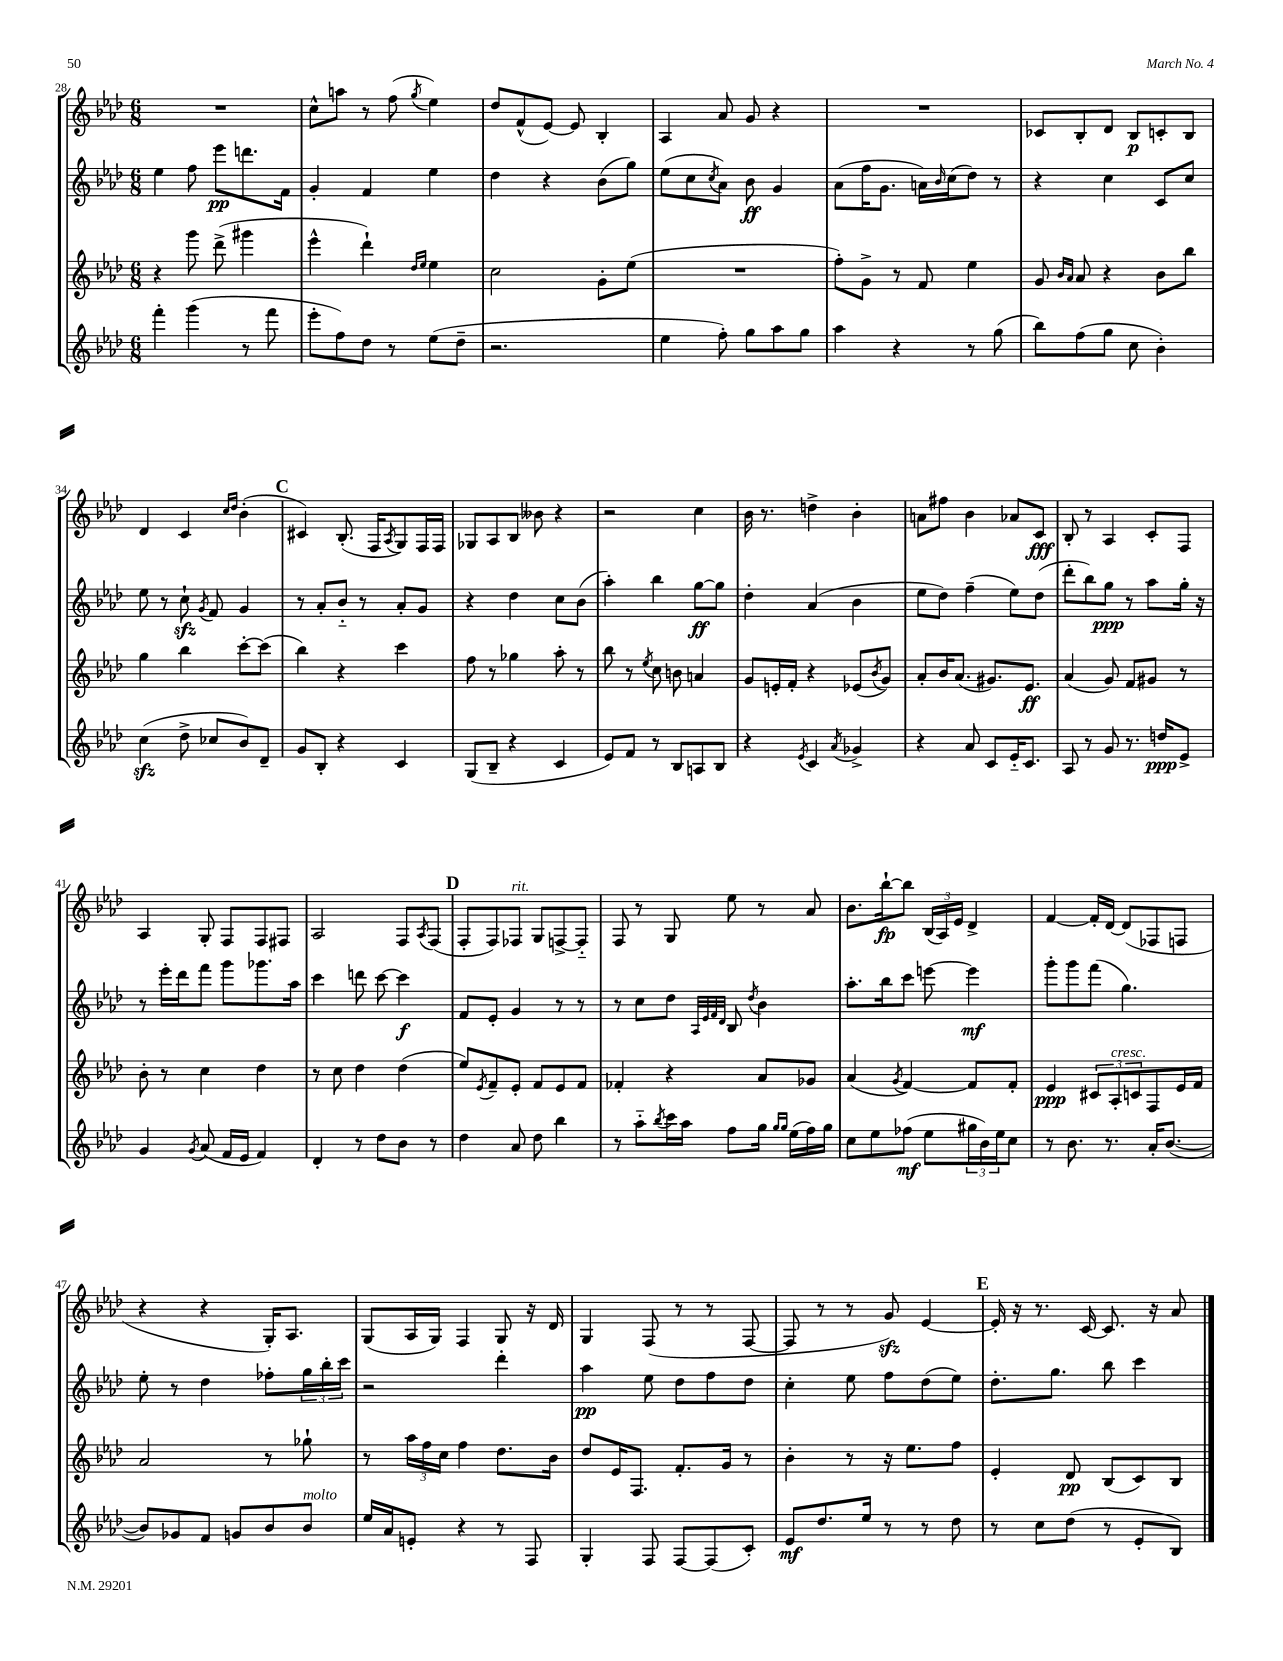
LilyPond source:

<<
\new StaffGroup <<
\new Staff = "s0" {
    \clef treble \key aes \major \numericTimeSignature \time 6/8
    R2. |
    c''8-^ a''8 r8 f''8( \acciaccatura { g''8 } ees''4) |
    des''8 f'8-^( ees'8~) ees'8 bes4-. |
    aes4 aes'8 g'8 r4 |
    R2. |
    ces'8 bes8-. des'8 bes8\p c'8-. bes8 |
    des'4 c'4 \grace { c''16 des''16 } bes'4-.( |
    \mark \markup { \bold "C" } cis'4) bes8.-.( f16 \acciaccatura { aes8 } g8) f16 f16 |
    ges8 aes8 bes8 beses'8 r4 |
    r2 c''4 |
    bes'16 r8. d''4-> bes'4-. |
    a'8 fis''8 bes'4 aes'8 c'8\fff |
    bes8-. r8 aes4 c'8-. f8 |
    aes4 g8-. f8 f8 fis8 |
    aes2 f8 \acciaccatura { aes8 } f8( |
    \mark \markup { \bold "D" } f8-. f8) fes8^\markup { \italic "rit." } g8 f8~-> f8-_ |
    f8 r8 g8 ees''8 r8 aes'8 |
    bes'8. bes''16~-!\fp bes''8 \tuplet 3/2 { bes16( aes16) ees'16 } des'4-> |
    f'4~ f'16-. des'16~ des'8( fes8 f8 |
    r4 r4 g16-.) aes8. |
    g8( aes16 g16) f4 g8 r16 des'16 |
    g4 f8( r8 r8 f8~ |
    f8 r8 r8 g'8\sfz) ees'4~ |
    \mark \markup { \bold "E" } ees'16-. r16 r8. c'16~ c'8. r16 aes'8 \bar "|." |
}
\new Staff = "s1" {
    \clef treble \key aes \major \numericTimeSignature \time 6/8
    ees''4 f''8 ees'''8\pp d'''8. f'16 |
    g'4-. f'4 ees''4 |
    des''4 r4 bes'8( g''8) |
    ees''8( c''8 \acciaccatura { c''8 } aes'8) bes'8\ff g'4 |
    aes'8( f''16 g'8. a'16) \grace { bes'16 } c''16( des''8) r8 |
    r4 c''4 c'8 c''8 |
    ees''8 r8 c''8-!\sfz \acciaccatura { g'8 } f'8 g'4 |
    \mark \markup { \bold "C" } r8 aes'8-. bes'8-_ r8 aes'8-. g'8 |
    r4 des''4 c''8 bes'8( |
    aes''4-.) bes''4 g''8~\ff g''8 |
    des''4-. aes'4( bes'4 |
    ees''8 des''8) f''4--( ees''8) des''8( |
    des'''8-. bes''8) g''8\ppp r8 aes''8 g''16-. r16 |
    r8 ees'''16-. des'''16 f'''8 g'''8 ges'''8. aes''16 |
    c'''4 d'''8 c'''8~ c'''4\f |
    \mark \markup { \bold "D" } f'8 ees'8-. g'4 r8 r8 |
    r8 c''8 des''8 \grace { aes32 ees'32 f'32 des'32 } bes8 \acciaccatura { des''8 } bes'4 |
    aes''8.-. bes''16 c'''8 e'''8~ e'''4\mf |
    g'''8-. g'''8 f'''8( g''4.) |
    ees''8-. r8 des''4 fes''8-. \tuplet 3/2 { g''16 bes''16-. c'''16 } |
    r2 des'''4-. |
    aes''4\pp ees''8 des''8 f''8 des''8 |
    c''4-. ees''8 f''8 des''8( ees''8) |
    \mark \markup { \bold "E" } des''8.-. g''8. bes''8 c'''4 \bar "|." |
}
\new Staff = "s2" {
    \clef treble \key aes \major \numericTimeSignature \time 6/8
    r4 g'''8 des'''8->( gis'''4 |
    ees'''4-^ des'''4-!) \grace { des''16 ees''16 } ees''4 |
    c''2 g'8-. ees''8( |
    R2. |
    f''8-.) g'8-> r8 f'8 ees''4 |
    g'8 \grace { bes'16 aes'16 } aes'8 r4 bes'8 bes''8 |
    g''4 bes''4 c'''8~-. c'''8( |
    \mark \markup { \bold "C" } bes''4) r4 c'''4 |
    f''8 r8 ges''4 aes''8-. r8 |
    bes''8 r8 \acciaccatura { ees''8 } c''8 b'8 a'4 |
    g'8 e'16-. f'16-. r4 ees'8( \acciaccatura { bes'8 } g'8) |
    aes'8-. bes'16 aes'8.( gis'8.) ees'8.\ff |
    aes'4( g'8) f'8 gis'8 r8 |
    bes'8-. r8 c''4 des''4 |
    r8 c''8 des''4 des''4( |
    \mark \markup { \bold "D" } ees''8) \acciaccatura { ees'8 } f'8-- ees'8-. f'8 ees'8 f'8 |
    fes'4-. r4 aes'8 ges'8 |
    aes'4( \acciaccatura { g'8 } f'4~) f'8 f'8-. |
    ees'4\ppp \tuplet 3/2 { cis'8 aes8-.^\markup { \italic "cresc." } c'8 } f8 ees'16 f'16 |
    aes'2 r8 ges''8-! |
    r8 \tuplet 3/2 { aes''16 f''16 c''16 } f''4 des''8. bes'16 |
    des''8 ees'16 f8. f'8.-. g'16 r8 |
    bes'4-. r8 r16 ees''8. f''8 |
    \mark \markup { \bold "E" } ees'4-. des'8\pp bes8( c'8) bes8 \bar "|." |
}
\new Staff = "s3" {
    \clef treble \key aes \major \numericTimeSignature \time 6/8
    f'''4-. g'''4( r8 f'''8 |
    ees'''8-. f''8) des''8 r8 ees''8( des''8-- |
    r2. |
    ees''4 f''8-.) g''8 aes''8 g''8 |
    aes''4 r4 r8 g''8( |
    bes''8) f''8( g''8 c''8 bes'4-.) |
    c''4\sfz( des''8-> ces''8 bes'8) des'8-- |
    \mark \markup { \bold "C" } g'8 bes8-. r4 c'4 |
    g8( bes8-- r4 c'4 |
    ees'8) f'8 r8 bes8 a8 bes8 |
    r4 \acciaccatura { ees'8 } c'4 \acciaccatura { aes'8 } ges'4-> |
    r4 aes'8 c'8 ees'16-_ c'8. |
    aes8 r8 g'8 r8. d''16\ppp ees'8-> |
    g'4 \acciaccatura { g'8 } aes'8( f'16 ees'16 f'4) |
    des'4-. r8 des''8 bes'8 r8 |
    \mark \markup { \bold "D" } des''4 aes'8 des''8 bes''4 |
    r8 aes''8-_ \acciaccatura { bes''8 } c'''16 aes''16 f''8 g''16 \grace { g''16 g''16 } ees''16( f''16) g''16 |
    c''8 ees''8 fes''8\mf( ees''8 \tuplet 3/2 { gis''16 bes'16) ees''16 } c''8 |
    r8 bes'8. r8. aes'16-. bes'8.~( |
    bes'8) ges'8 f'8 g'8 bes'8 bes'8^\markup { \italic "molto" } |
    ees''16 aes'16 e'8-. r4 r8 f8 |
    g4-. f8 f8~ f8( c'8-.) |
    ees'8\mf des''8. ees''16 r8 r8 des''8 |
    \mark \markup { \bold "E" } r8 c''8 des''8( r8 ees'8-. bes8) \bar "|." |
}
>>
>>
\layout { \context { \Score currentBarNumber = #28 } }
